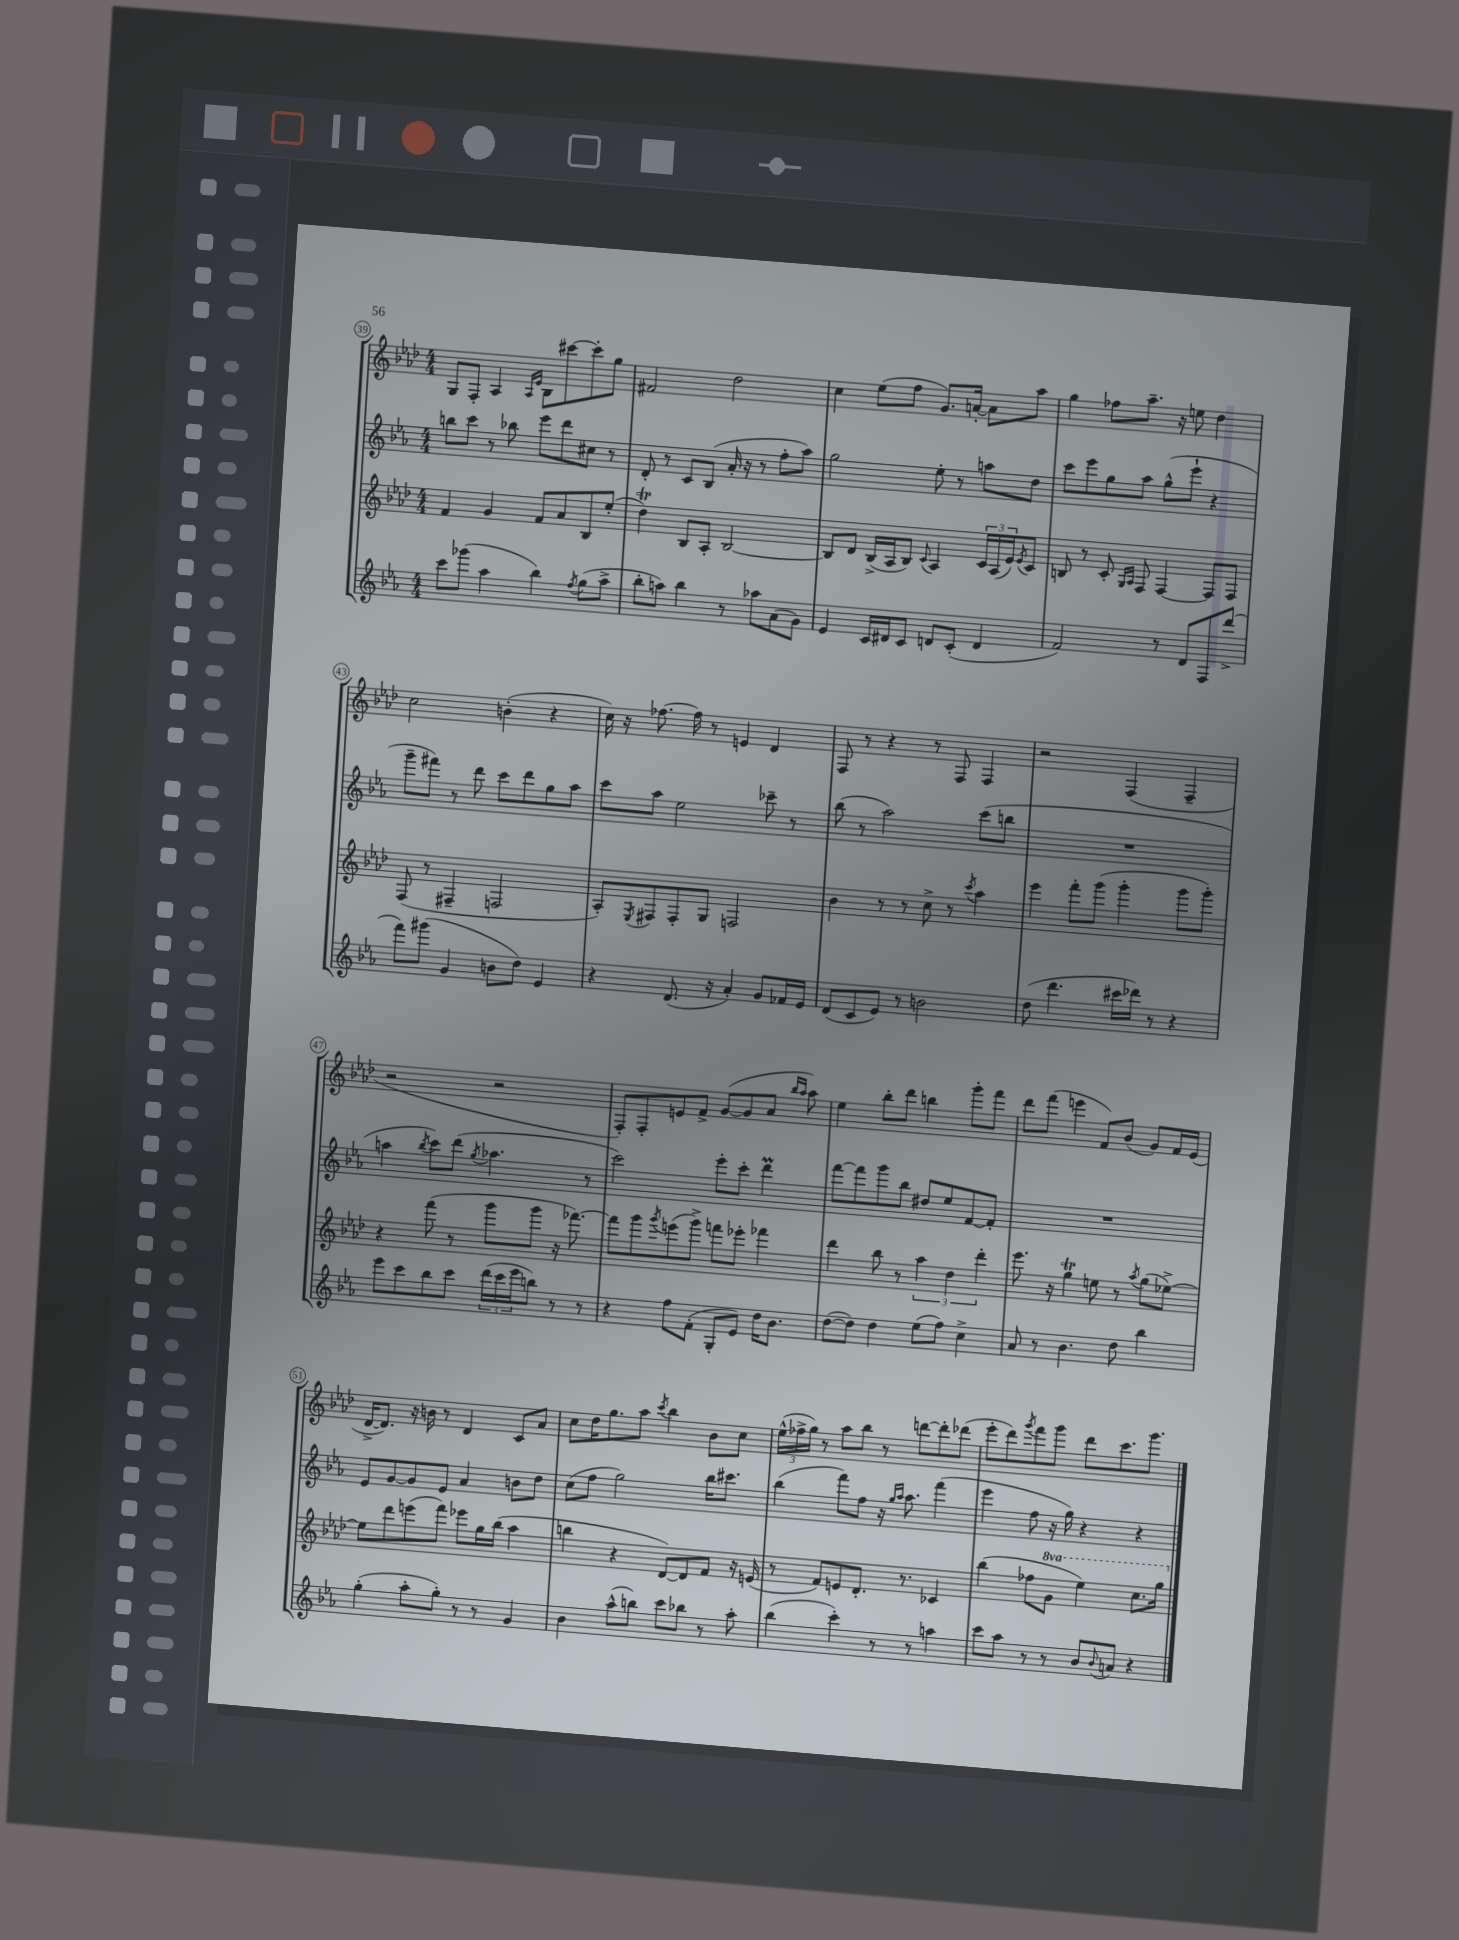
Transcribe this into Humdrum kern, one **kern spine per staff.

**kern	**kern	**kern	**kern
*staff4	*staff3	*staff2	*staff1
*clefG2	*clefG2	*clefG2	*clefG2
*k[b-e-a-]	*k[b-e-a-d-]	*k[b-e-a-]	*k[b-e-a-d-]
*M4/4	*M4/4	*M4/4	*M4/4
8ccc	4f	8bb	8G
(8ggg-	.	8ccc	8F'
4aa-	4g	8r	4A-
.	.	8bb-	.
.	.	.	16qqA-
.	.	.	16qqe-
4bb-)	8f	8eee-	8B-
.	8a-	8ddd	[8ccc#
8qff	.	.	.
(8gg	8B-	8cc#	8ccc#']
8aa-^	(8ee-'	8r	8gg
=	=	=	=
8bb-'	4dd-)	8d'	2f#
8aa)	.	8r	.
4bb-	8B-	8c	.
.	8A-'	(8B-	.
8r	[2B-	16a-'	2dd-
.	.	16r	.
8aa-	.	8r	.
(8a-	.	8ff'	.
8g)	.	8aa-)	.
=	=	=	=
4e-	8B-]	2gg	4cc
.	8d-	.	.
16c	(16B-^	.	(8ee-
16d#	16A-	.	.
8c	8B-)	.	8ff
.	8qqc	.	.
8d	4A-	8ee-'	8.g)
(8c'	.	8r	.
.	.	.	[16a'
4d	24c	8aa	8a]
.	(24A-	.	.
.	24e-)	.	.
.	8qe-	.	.
.	8c	8dd	8aa-
=	=	=	=
2f)	8B	8ccc	4gg
.	8r	8eee-	.
.	8c'	8gg	8ff-
.	16qqG	.	.
.	16qqA-	.	.
.	8F	8aa-	8.aa-~
8r	[4F	(8gg^^	.
.	.	.	16r
8d	.	8eee-`	8ee
8F	8F]	4r	4dd-
(8ddd^	8F	.	.
=	=	=	=
8fff)	(8F	8ggg~	2cc
(8ggg#	8r	8fff#)	.
4g	4F#~	8r	.
.	.	8ddd	.
8b	2F	8ccc	(4b'
8dd)	.	8ddd	.
4e-	.	8gg	4r
.	.	8aa-	.
=	=	=	=
4r	8A-')	8ccc	16cc)
.	.	.	16r
.	8qE-	.	.
.	8F#	8aa-	[8.ff-
(8.d	8F#'	2ee-	.
.	.	.	16ff-]
.	8G	.	8r
16r	.	.	.
4a-')	2F	.	4e
8g	.	8ccc-~	4d-
16f-	.	8r	.
16e-	.	.	.
=	=	=	=
(8d	4b-	(8bb-	8F
8c	.	8r	8r
8e-)	8r	2aa-)	4r
8r	8r	.	.
2b	8cc^	.	8r
.	8r	.	8F
.	8qccc	.	.
.	4aa-	(8ccc	4F
.	.	8bb	.
=	=	=	=
(8dd	4eee-	1r	2r
4.ddd	.	.	.
.	8fff'	.	.
.	(8ggg	.	.
16ccc#	4ggg'	.	(4F
16ddd-)	.	.	.
8r	.	.	.
4r	8ggg	.	4F~
.	8ggg')	.	.
=	=	=	=
8eee-	4r	4aa	2r
8ccc	.	.	.
.	.	8qbb-	.
8bb-	(8fff	8ccc)	.
8ccc	8r	(8ddd	.
.	.	8qgg	.
(24ddd	8ggg	4.aa-	2r
24ccc	.	.	.
24eee-	.	.	.
8bb)	8ggg	.	.
8r	16r	.	.
.	[8.fff-)	.	.
8r	.	8r	.
=	=	=	=
4r	8fff-]	2ccc)	8F')
.	8ggg	.	8F'
.	8qggg	.	.
8ff	(8eee	.	8e
(8f'	8ggg^)	.	8f^
8G'	8fff	8eee-'	([8g
8e-)	8eee-'	8ccc'	8g]
16dd	4fff-	4ddd	8a-
8.b-	.	.	.
.	.	.	16qqbb-
.	.	.	16qqaa-
.	.	.	8aa-)
=	=	=	=
([8dd	4ddd-	[8fff	4ee-
8dd])	.	8fff]	.
4dd	8bb-	8ggg	8bb-'
.	8r	8bb-	8ddd-
(8ee-	6aa-	8dd#	4bb
8ff)	.	8ee-	.
.	6dd-	.	.
4cc^	.	[8f	8ggg'
.	6ddd-'	.	.
.	.	8f']	8fff
=	=	=	=
8a-	8.eee-	1r	8ddd-
8r	.	.	(8fff
.	16r	.	.
4.b-	4gg	.	4eee
.	8ee	.	8f)
8dd	8r	.	(8b-
.	8qaa-	.	.
4bb-	(8gg	.	8g)
.	[8ee-^)	.	16f
.	.	.	(16e-
=	=	=	=
(4gg'	8ee-]	8e-	[16d-^
.	.	.	8.d-])
.	8ddd-	[8g	.
8aa-'	(8eee	8g]	16r
.	.	.	16b
8gg')	8fff)	8e-	8r
8r	8eee-	4a-	4d-
8r	16gg	.	.
.	(16bb-	.	.
4g	4aa-	8b	8c
.	.	8dd	8a-
=	=	=	=
4b-	4bb	(8cc	8cc
.	.	8ff	16dd-
.	.	.	8.gg
(8aa-^^	4r	2gg)	.
8bb)	.	.	8aa-
.	.	.	8qccc
8ccc	[8d-)	.	4bb-
8bb-	8d-]	.	.
8r	8f	16bb-	8b-
.	.	8.ccc#	.
8aa-'	16r	.	8cc
.	(16e	.	.
=	=	=	=
(4bb-	8r	(4bb-	(24ee-^^
.	.	.	24ff-^
.	.	.	24gg)
.	8f)	.	8r
4ccc')	8e	8fff)	8aa-
.	8.d-'	8ff	8bb-
8r	.	16r	8r
.	.	16qqgg	.
.	.	16qqaa-	.
.	8.r	8.aa-	.
8r	.	.	[8ddd
4aa	4c-	(4fff	8ddd']
.	.	.	(8ddd-
=	=	=	=
8ccc	(4bb-	4eee-	8eee-'
8aa-	.	.	8ddd-)
.	.	.	8qggg
8r	8ff-	8ff	8fff
8r	8gg	16r	8ggg
.	.	16gg)	.
8b-	4eee-)	4r	8ddd-
8qqb-	.	.	.
8a	.	.	8.ccc
4r	8.ccc	4r	.
.	.	.	8.ggg
.	16ggg	.	.
==	==	==	==
*-	*-	*-	*-
